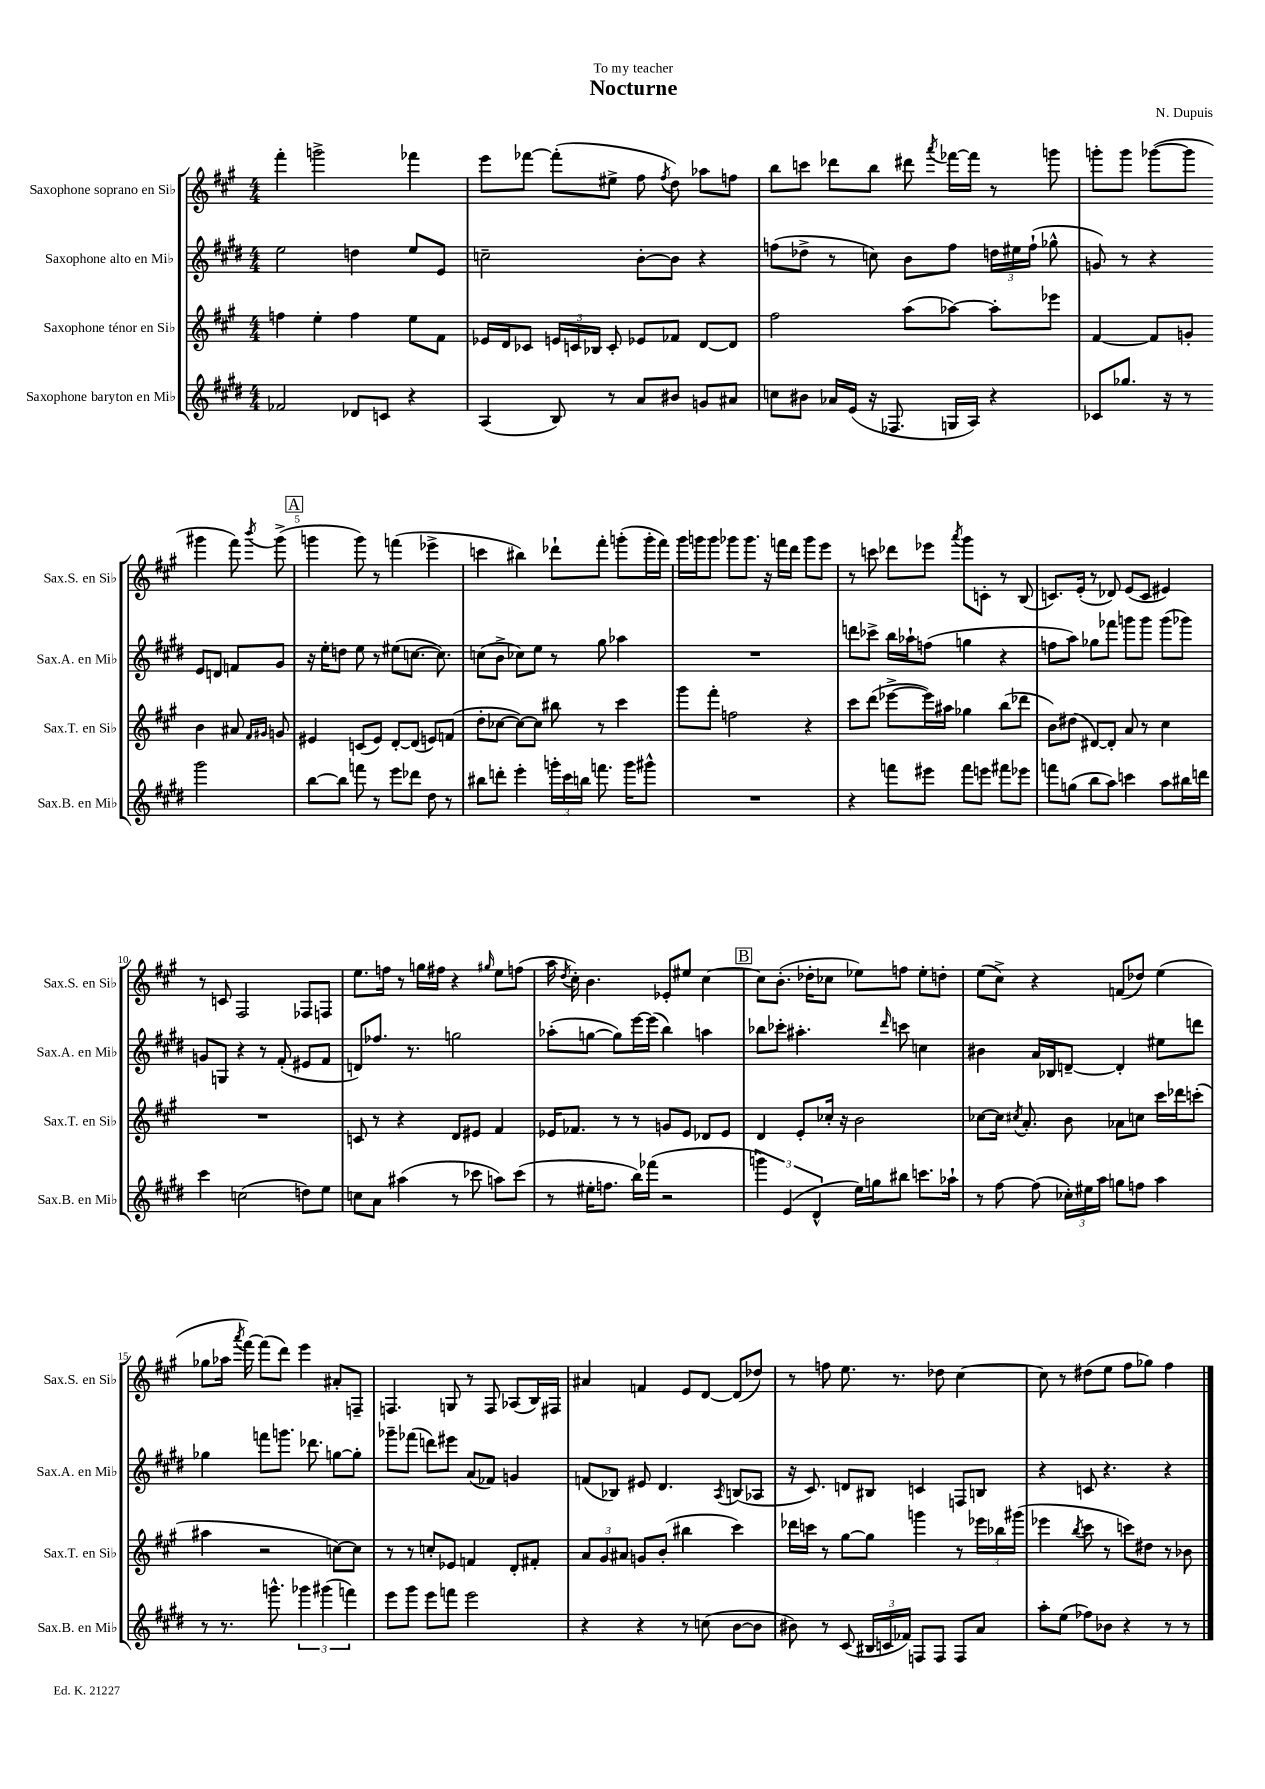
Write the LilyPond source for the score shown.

\header { title = "Nocturne" composer = "N. Dupuis" dedication = "To my teacher" }
<<
\new StaffGroup <<
\new Staff = "s0" \with { instrumentName = "Saxophone soprano en Sib" shortInstrumentName = "Sax.S. en Sib" } {
    \clef treble \key a \major \numericTimeSignature \time 4/4
    \autoBeamOff fis'''4-. g'''2-> fes'''4 |
    e'''8[ fes'''8]~ fes'''8[-.( eis''8]-> fis''8 \acciaccatura { fis''8 } d''8) aes''8[ f''8] |
    b''8[ c'''8] des'''8[ b''8] dis'''8 \acciaccatura { a'''8 } fes'''16[~ fes'''16] r8 g'''8 |
    g'''8[-. g'''8] ges'''8[~( ges'''8] gis'''4 fis'''8) \acciaccatura { b'''8 } gis'''8->( |
    \mark \markup { \box "A" } g'''4 g'''8) r8 f'''4( ees'''4-> |
    c'''4 bis''4) des'''8[-! fis'''8]-. g'''8[-.( g'''16-. fis'''16]) |
    gis'''16[ g'''16 g'''8] ges'''8[ ges'''8.] r16 f'''16[ d'''16] ges'''8[ e'''8] |
    r8 c'''8 des'''8[ ees'''8] \acciaccatura { a'''8 } gis'''8[ c'8]-. r8 b8( |
    c'8.[) e'16]-.( r8 des'8) e'8[( c'8] eis'4) |
    r8 c'8 fis2 fes8[ f8] |
    e''8.[ f''16] r8 g''16[ fis''16] r4 \grace { gis''16 } e''8[ f''8]( |
    a''16 \acciaccatura { d''8 } cis''16-.) b'4. ees'8[-. eis''8] cis''4~ |
    \mark \markup { \box "B" } cis''8[ b'8.]-.( des''16[-. ces''8] ees''8[) f''8] ees''8[-. d''8]-. |
    e''8[( cis''8]->) r4 f'8[( des''8]) e''4( |
    ges''8[ aes''16] \acciaccatura { a'''8 } fis'''16~) fis'''8[( d'''8]) e'''4 ais'8[-. f8]-- |
    f4. g8 r8 f8 aes8[( b16) fis16] |
    ais'4 f'4 e'8[ d'8]~ d'8[( des''8]) |
    r8 f''8 e''8. r8. des''8 cis''4~ |
    cis''8 r8 dis''8[( e''8] fis''8[ ges''8]) fis''4 \bar "|." |
}
\new Staff = "s1" \with { instrumentName = "Saxophone alto en Mib" shortInstrumentName = "Sax.A. en Mib" } {
    \clef treble \key e \major \numericTimeSignature \time 4/4
    \autoBeamOff e''2 d''4 e''8[ e'8] |
    c''2-- b'8[~-. b'8] r4 |
    f''8[( des''8]-> r8 c''8) b'8[ f''8] \tuplet 3/2 { d''16[ eis''16 f''16]-!( } ges''8-^ |
    g'8) r8 r4 e'8[ d'8] f'8[ g'8] |
    \mark \markup { \box "A" } r16 e''16[-. d''8] e''8 r8 eis''8[( c''8.]~ c''8.) |
    c''8[( b'8]-> ces''8[) e''8] r8 gis''8 aes''4 |
    R1 |
    d'''8[ ces'''8]-> b''16[ aes''16-! f''8]( g''4 r4 |
    f''8[ a''8]) ges''8[ fes'''8] g'''8[ g'''8] g'''8[( ges'''8]) |
    g'8[ g8] r4 r8 fis'8-.( eis'8[ fis'8] |
    d'8[) fes''8.] r8. g''2 |
    aes''8[-.( g''8]~ g''8[) e'''16~ e'''16]( b''4) a''4 |
    \mark \markup { \box "B" } bes''8[ ces'''8]-. ais''4.-. \grace { dis'''16 } c'''8 c''4 |
    bis'4 a'16[ bes16 d'8]~-- d'4-. eis''8[ d'''8] |
    ges''4 f'''8[ g'''8.] des'''8. g''8[~ g''8]-. |
    ges'''8[-- fes'''8]( d'''8[) eis'''8] a'8[( fes'8]) g'4 |
    f'8[( bes8]) eis'8 dis'4. \acciaccatura { a8 } b8[( aes8] |
    r16 cis'8.) d'8[ bis8] c'4 f8[ b8] |
    r4 c'8 r4. r4 \bar "|." |
}
\new Staff = "s2" \with { instrumentName = "Saxophone ténor en Sib" shortInstrumentName = "Sax.T. en Sib" } {
    \clef treble \key a \major \numericTimeSignature \time 4/4
    \autoBeamOff f''4 e''4-. f''4 e''8[ fis'8] |
    ees'16[ d'16 ces'8] \tuplet 3/2 { e'16[ c'16 bes16] } c'8-. ees'8[ fes'8] d'8[~ d'8] |
    fis''2 a''8[( aes''8]~) aes''8[-. ees'''8] |
    fis'4~ fis'8[ g'8]-. b'4 ais'8 \grace { fis'16[ gis'16] } g'8 |
    \mark \markup { \box "A" } eis'4 c'8[( eis'8]) d'8[~-. d'8]( e'8[) f'8]( |
    d''8[-. ces''8]~ ces''8[~) ces''8] bis''8 r8 cis'''4 |
    gis'''8[ fis'''8]-. f''2 r4 |
    cis'''8[ d'''8]( ees'''8[~-> ees'''16) ais''16] ges''4 b''8[( des'''8] |
    b'8[) dis''8]( dis'8[~) dis'8]-. a'8 r8 cis''4 |
    R1 |
    c'8 r8 r4 d'8[ eis'8] fis'4 |
    ees'16[ fes'8.] r8 r8 g'8[ ees'8] des'8[ ees'8] |
    \mark \markup { \box "B" } d'4 e'8[-. ces''16]-. r16 b'2 |
    ces''8[~ ces''16] \acciaccatura { cis''8 } a'8.-. b'8 aes'8[ c''8] cis'''16[ des'''16 c'''8]-.( |
    ais''4 r2 c''8[~) c''8] |
    r8 r8 c''8[-. ees'8] f'4 d'8[-. fis'8]-. |
    \tuplet 3/2 { a'8[ gis'8 ais'8] } g'8[ b'8]-.( bis''4 cis'''4) |
    des'''16[ c'''16] r8 gis''8[~ gis''8] g'''4 r8 \tuplet 3/2 { ees'''16[ bes''16 gis'''16]( } |
    ees'''4 \acciaccatura { b''8 } cis'''8 r8 c'''8[) dis''8] r8 bes'8 \bar "|." |
}
\new Staff = "s3" \with { instrumentName = "Saxophone baryton en Mib" shortInstrumentName = "Sax.B. en Mib" } {
    \clef treble \key e \major \numericTimeSignature \time 4/4
    \autoBeamOff fes'2 des'8[ c'8] r4 |
    a4( b8) r8 a'8[ bis'8] g'8[ ais'8] |
    c''8[ bis'8] aes'16[ e'16]( r16 fes8. g16[ a16]) r4 |
    ces'8[ ges''8.] r16 r8 gis'''2 |
    \mark \markup { \box "A" } b''8[~ b''8] f'''8 r8 e'''8[ des'''8] dis''8 r8 |
    bis''8[ d'''8]-. e'''4-. \tuplet 3/2 { g'''16[-. cis'''16 b''16] } f'''8. g'''16[ gis'''8]-^ |
    R1 |
    r4 f'''8[ eis'''8] f'''8[ e'''8] fis'''8[ ees'''8] |
    f'''8[ g''8]( b''8[ a''8]) c'''4 a''8[ bis''16 d'''16] |
    cis'''4 c''2( d''8[) e''8] |
    c''8[ a'8] ais''4( r8 ces'''8 a''8[) ces'''8]( |
    r8 eis''16[-. f''8.] b''16[) fes'''16]( r2 |
    \mark \markup { \box "B" } \tuplet 3/2 { g'''4) e'4( dis'4-^ } e''16[) g''16 bis''8] c'''8.[ aes''16]-! |
    r8 fis''8~ fis''8( \tuplet 3/2 { ces''16[-.) eis''16 a''16] } g''8[ f''8] a''4 |
    r8 r8. g'''8.-^ \tuplet 3/2 { ges'''4 gis'''4( f'''4) } |
    e'''8[ gis'''8] e'''8[ f'''8] e'''2 |
    r4 r4 r8 c''8( b'8[~ b'8] |
    bis'8) r8 cis'8( \tuplet 3/2 { bis16[ c'16 fes'16]) } f8[ f8] f8[ a'8] |
    a''8[-. e''8]( fes''8[) bes'8] r4 r8 r8 \bar "|." |
}
>>
>>
\layout { \context { \Score \override BarNumber.break-visibility = ##(#f #t #t) barNumberVisibility = #(every-nth-bar-number-visible 5) } }
